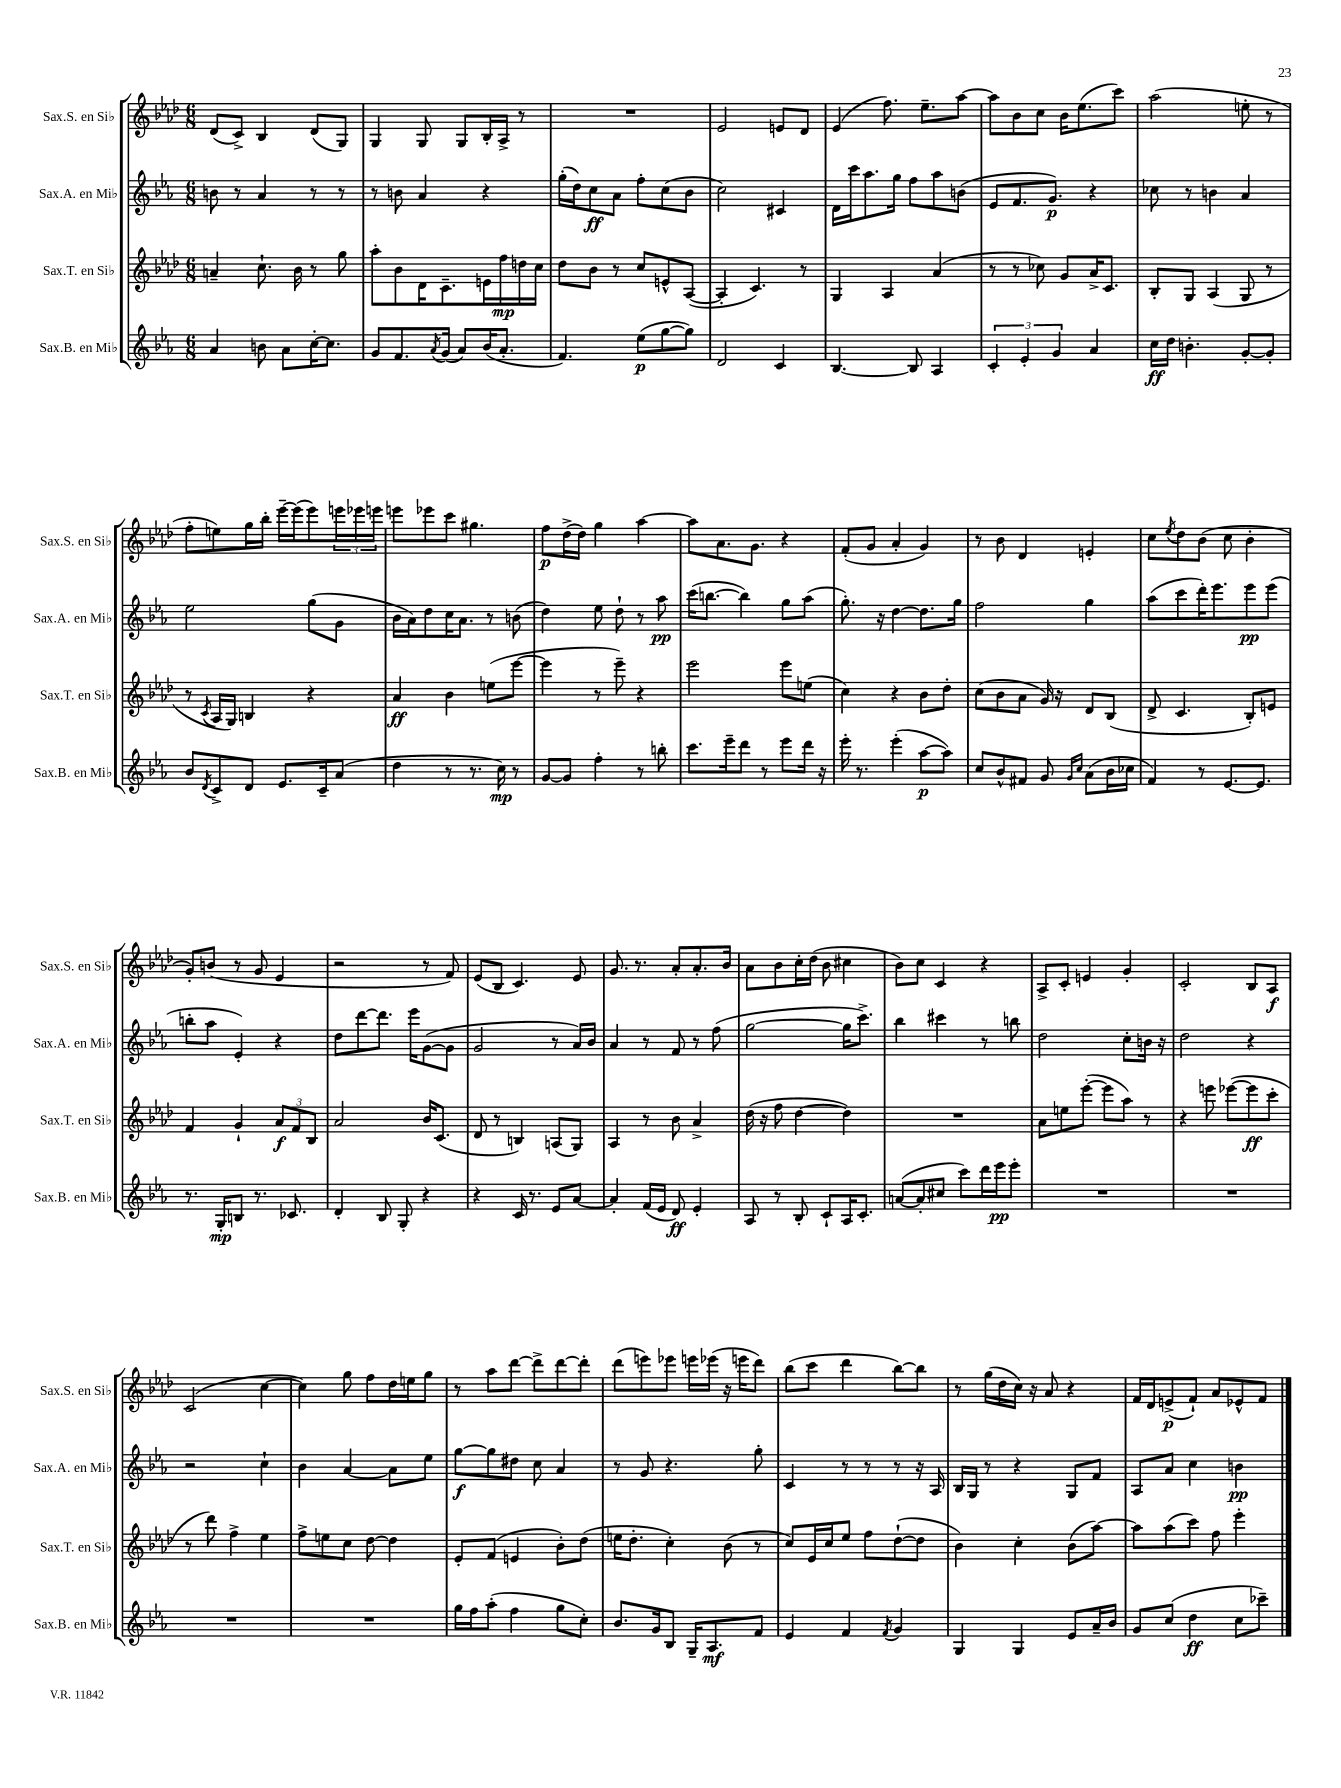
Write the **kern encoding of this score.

**kern	**kern	**kern	**kern
*staff4	*staff3	*staff2	*staff1
*clefG2	*clefG2	*clefG2	*clefG2
*k[b-e-a-]	*k[b-e-a-d-]	*k[b-e-a-]	*k[b-e-a-d-]
*M6/8	*M6/8	*M6/8	*M6/8
4a-/	4a~/	8b\	(8d-/L
.	.	8r	8c^/J)
8b\	8.cc`\	4a-/	4B-/
8a-\L	.	.	.
.	16b-\	.	.
[16cc'\K	8r	8r	(8d-/L
8.cc\]J	.	.	.
.	8gg\	8r	8G/J)
=	=	=	=
8g/L	8aa-'\L	8r	4G/
8.f/	8b-\	8b\	.
.	16d-\K	4a-/	8G/
8qa-/	.	.	.
(16g/Jk	8.c~\	.	.
8a-/L)	.	.	8G/L
(16b-/K	16e\L	4r	16B-'/L
8.a-'/J	16ff\	.	16A-^/JJ
.	16dd\	.	8r
.	16cc\JJ	.	.
=	=	=	=
4.f/)	8dd-\L	(16gg'\LL	2.r
.	.	16dd\J)	.
.	8b-\J	8cc\	.
.	8r	8a-\J	.
(8ee-\L	8cc/L	8ff'\L	.
[8gg\	8e^^/	(8cc\	.
8gg\]J)	([8A-/J	8b-\J	.
=	=	=	=
2d/	4A-'/]	2cc\)	2e-/
.	4.c/)	.	.
4c/	.	4c#/	8e/L
.	8r	.	8d-/J
=	=	=	=
[4.B-/	4G/	16d\LL	(4e-/
.	.	16ccc\J	.
.	.	8.aa-\	.
.	4A-/	.	8.ff\)
.	.	16gg\Jk	.
8B-/]	.	8ff\L	.
.	.	.	8.ee-~\L
4A-/	(4a-/	8aa-\	.
.	.	(8b\J	[8aa-\J
=	=	=	=
6c'/	8r	8e-/L	8aa-\]L
.	8r	8.f/	8b-\
6e-'/	.	.	.
.	8cc-\)	.	8cc\J
.	.	8.g/J)	.
6g/	.	.	.
.	8g/L	.	16b-\LK
.	.	.	(8.ee-\
4a-/	16a-^/K	4r	.
.	8.c/J	.	.
.	.	.	8ccc\J)
=	=	=	=
16cc\LL	8B-'/L	8cc-\	(2aa-\
16dd\JJ	.	.	.
4.b'\	8G/J	8r	.
.	(4A-/	4b\	.
[8g'/L	8G/	4a-/	8ee'\
8g'/]J	8r	.	8r
=	=	=	=
8b-/L	8r	2ee-\	8ff'\L
8qd/	8qc/	.	.
8c^/	16A-/LL	.	8ee\)
.	16G/JJ)	.	.
8d/J	4B/	.	16gg\L
.	.	.	16bb-'\JJ
8.e-/L	.	.	[16eee-~\LL
.	.	.	(16eee-\]J
.	4r	(8gg\L	8eee-\)
16c~/k	.	.	.
(8a-/J	.	8g\J	24eee\L
.	.	.	24eee-\
.	.	.	24eee\JJ
=	=	=	=
4dd\	4a-/	16b-\LL	8eee\L
.	.	16a-\J)	.
.	.	8dd\	8eee-\
8r	4b-\	16cc\K	8ccc\J
.	.	8.a-\J	.
8.r	.	.	4.gg#\
.	(8ee\L	8r	.
16cc\)	.	.	.
8r	[8eee-\J	(8b\	.
=	=	=	=
[8g/L	4eee-\]	4dd\)	8ff\L
8g/]J	.	.	(16dd-^\L
.	.	.	16dd-\JJ)
4ff'\	8r	8ee-\	4gg\
.	8eee-~\)	8dd`\	.
8r	4r	8r	[4aa-\
8bb'\	.	8aa-\	.
=	=	=	=
8.ccc\L	2eee-\	(16ccc\LK	8aa-\]L
.	.	[8.bb\J	.
.	.	.	8.a-\
16eee-~\k	.	.	.
8ddd\J	.	4bb\])	.
.	.	.	8.g\J
8r	.	.	.
8eee-\L	8eee-\L	8gg\L	4r
16ddd\Jk	(8ee\J	(8aa-\J	.
16r	.	.	.
=	=	=	=
16eee-'\	4cc\)	8.gg'\)	(8f'/L
8.r	.	.	.
.	.	.	8g/J
.	.	16r	.
(4eee-'\	4r	[4dd\	4a-'/
[8aa-\L	8b-\L	8.dd\]L	4g/)
8aa-\]J)	8dd-'\J	.	.
.	.	16gg\Jk	.
=	=	=	=
8cc/L	(8cc\L	2ff\	8r
8b-^^/	8b-\	.	8b-\
8f#/J	8a-\J	.	4d-/
8g/	16g/)	.	.
.	16r	.	.
16qqg/LL	.	.	.
16qqcc/JJ	.	.	.
(8a-\L	8d-/L	4gg\	4e'/
16b-\L	(8B-/J	.	.
16cc-\JJ	.	.	.
=	=	=	=
4f/)	8d-^/	(8aa-\L	8cc\L
.	.	.	8qee-/
.	4.c/	8ccc\	8dd-\
8r	.	16ddd'\K)	(8b-\J
.	.	8.eee-\	.
[8.e-/L	.	.	8cc\
.	8B-'/L)	8eee-\	4b-'\
8.e-/]J	.	.	.
.	8e/J	(8eee-\J	.
=	=	=	=
8.r	4f/	8bb'\L	8g'/L)
.	.	8aa-\J	(8b/J
16G'/LK	.	.	.
8B/J	4g`/	4e-'/)	8r
8.r	.	.	8g/
.	12a-/L	4r	4e-/
8.c-/	.	.	.
.	12f/	.	.
.	12B-/J	.	.
=	=	=	=
4d'/	2a-/	8dd\L	2r
.	.	[8ddd\	.
8B-/	.	8.ddd\]J	.
8G'/	.	.	.
.	.	16eee-\LK	.
4r	16b-/LK	([8g\	8r
.	(8.c/J	.	.
.	.	8g\]J	8f/)
=	=	=	=
4r	8d-/	2g/	(8e-/L
.	8r	.	8B-/J
16c/	4B/)	.	4.c/)
8.r	.	.	.
8e-/L	(8A/L	8r	.
[8a-/J	8G/J)	16a-/LL)	8e-/
.	.	16b-/JJ	.
=	=	=	=
4a-'/]	4A-/	4a-/	8.g/
.	.	.	8.r
(16f/LL	8r	8r	.
16e-/JJ	.	.	.
8d/)	8b-\	8f/	8a-'/L
4e-'/	4a-^/	8r	8.a-'/
.	.	(8ff\	.
.	.	.	16b-/Jk
=	=	=	=
8A-/	(16dd-\	[2gg\	8a-\L
.	16r	.	.
8r	8ff\	.	8b-\
8B-'/	[4dd-\	.	16cc'\L
.	.	.	(16dd-\JJ
8c`/L	.	.	8b-\
16A-/K	4dd-\])	16gg\]LK	4cc#\
8.c'/J	.	8.ccc^\J)	.
=	=	=	=
([8a/L	2.r	4bb-\	8b-\L)
8a'/]	.	.	8cc\J
8cc#/J	.	4ccc#\	4c/
8ccc\L)	.	.	.
16ddd\L	.	8r	4r
16eee-\J	.	.	.
8eee-'\J	.	8bb\	.
=	=	=	=
2.r	8a-\L	2dd\	8A-^/L
.	8ee\	.	8c'/J
.	([8eee-'\J	.	4e/
.	8eee-\]L	.	.
.	8aa-\J)	8cc'\L	4g'/
.	8r	16b\Jk	.
.	.	16r	.
=	=	=	=
2.r	4r	2dd\	2c'/
.	8eee\	.	.
.	([8eee-\L	.	.
.	8eee-\]	4r	8B-/L
.	8ccc'\J	.	8A-/J
=	=	=	=
2.r	8r	2r	(2c/
.	8ddd-\)	.	.
.	4ff^\	.	.
.	4ee-\	4cc`\	[4cc\
=	=	=	=
2.r	8ff^\L	4b-\	4cc\])
.	8ee\	.	.
.	8cc\J	[4a-/	8gg\
.	[8dd-\	.	8ff\L
.	4dd-\]	8a-\]L	16dd-\L
.	.	.	16ee\J
.	.	8ee-\J	8gg\J
=	=	=	=
16gg\LL	8e-'/L	[8gg\L	8r
16ff\J	.	.	.
(8aa-'\J	(8f/J	8gg\]	8aa-\L
4ff\	4e/	8dd#\J	[8ddd-\J
.	.	8cc\	8ddd-^\]L
8gg\L	8b-'\L)	4a-/	[8ddd-\
8cc'\J)	(8dd-\J	.	8ddd-'\]J
=	=	=	=
8.b-/L	16ee\LK	8r	(8ddd-\L
.	8.dd-'\J	.	.
.	.	8g/	8eee\)
16g/k	.	.	.
8B-/J	4cc'\)	4.r	8eee-\J
16G~/LK	.	.	16eee\LL
8.A-/	.	.	(16eee-\JJ
.	(8b-\	.	16r
.	.	.	16eee\LK
8f/J	8r	8gg'\	8ddd-\J)
=	=	=	=
4e-/	8cc/L)	4c/	(8bb-\L
.	16e-/L	.	8ccc\J
.	16cc/J	.	.
4f/	8ee-/J	8r	4ddd-\
.	8ff\L	8r	.
8qf/	.	.	.
4g/	([8dd-`\	8r	[8bb-\L)
.	8dd-\]J	16r	8bb-\]J
.	.	16A-/	.
=	=	=	=
4G/	4b-\)	16B-/LL	8r
.	.	16G/JJ	.
.	.	8r	(16gg\LL
.	.	.	16dd-\
4G/	4cc'\	4r	16cc\JJ)
.	.	.	16r
.	.	.	8a-/
8e-/L	(8b-\L	8G/L	4r
16a-~/L	[8aa-\J)	8f/J	.
16b-/JJ	.	.	.
=	=	=	=
8g/L	8aa-\]L	8A-/L	16f/LL
.	.	.	16d-/J
(8cc/J	(8aa-\	8a-/J	(8e^/
4dd\	8ccc\J)	4cc\	8f`/J)
.	8ff\	.	8a-/L
8cc\L	4eee-'\	4b\	8e-^^/
8ccc-~\J)	.	.	8f/J
==	==	==	==
*-	*-	*-	*-
